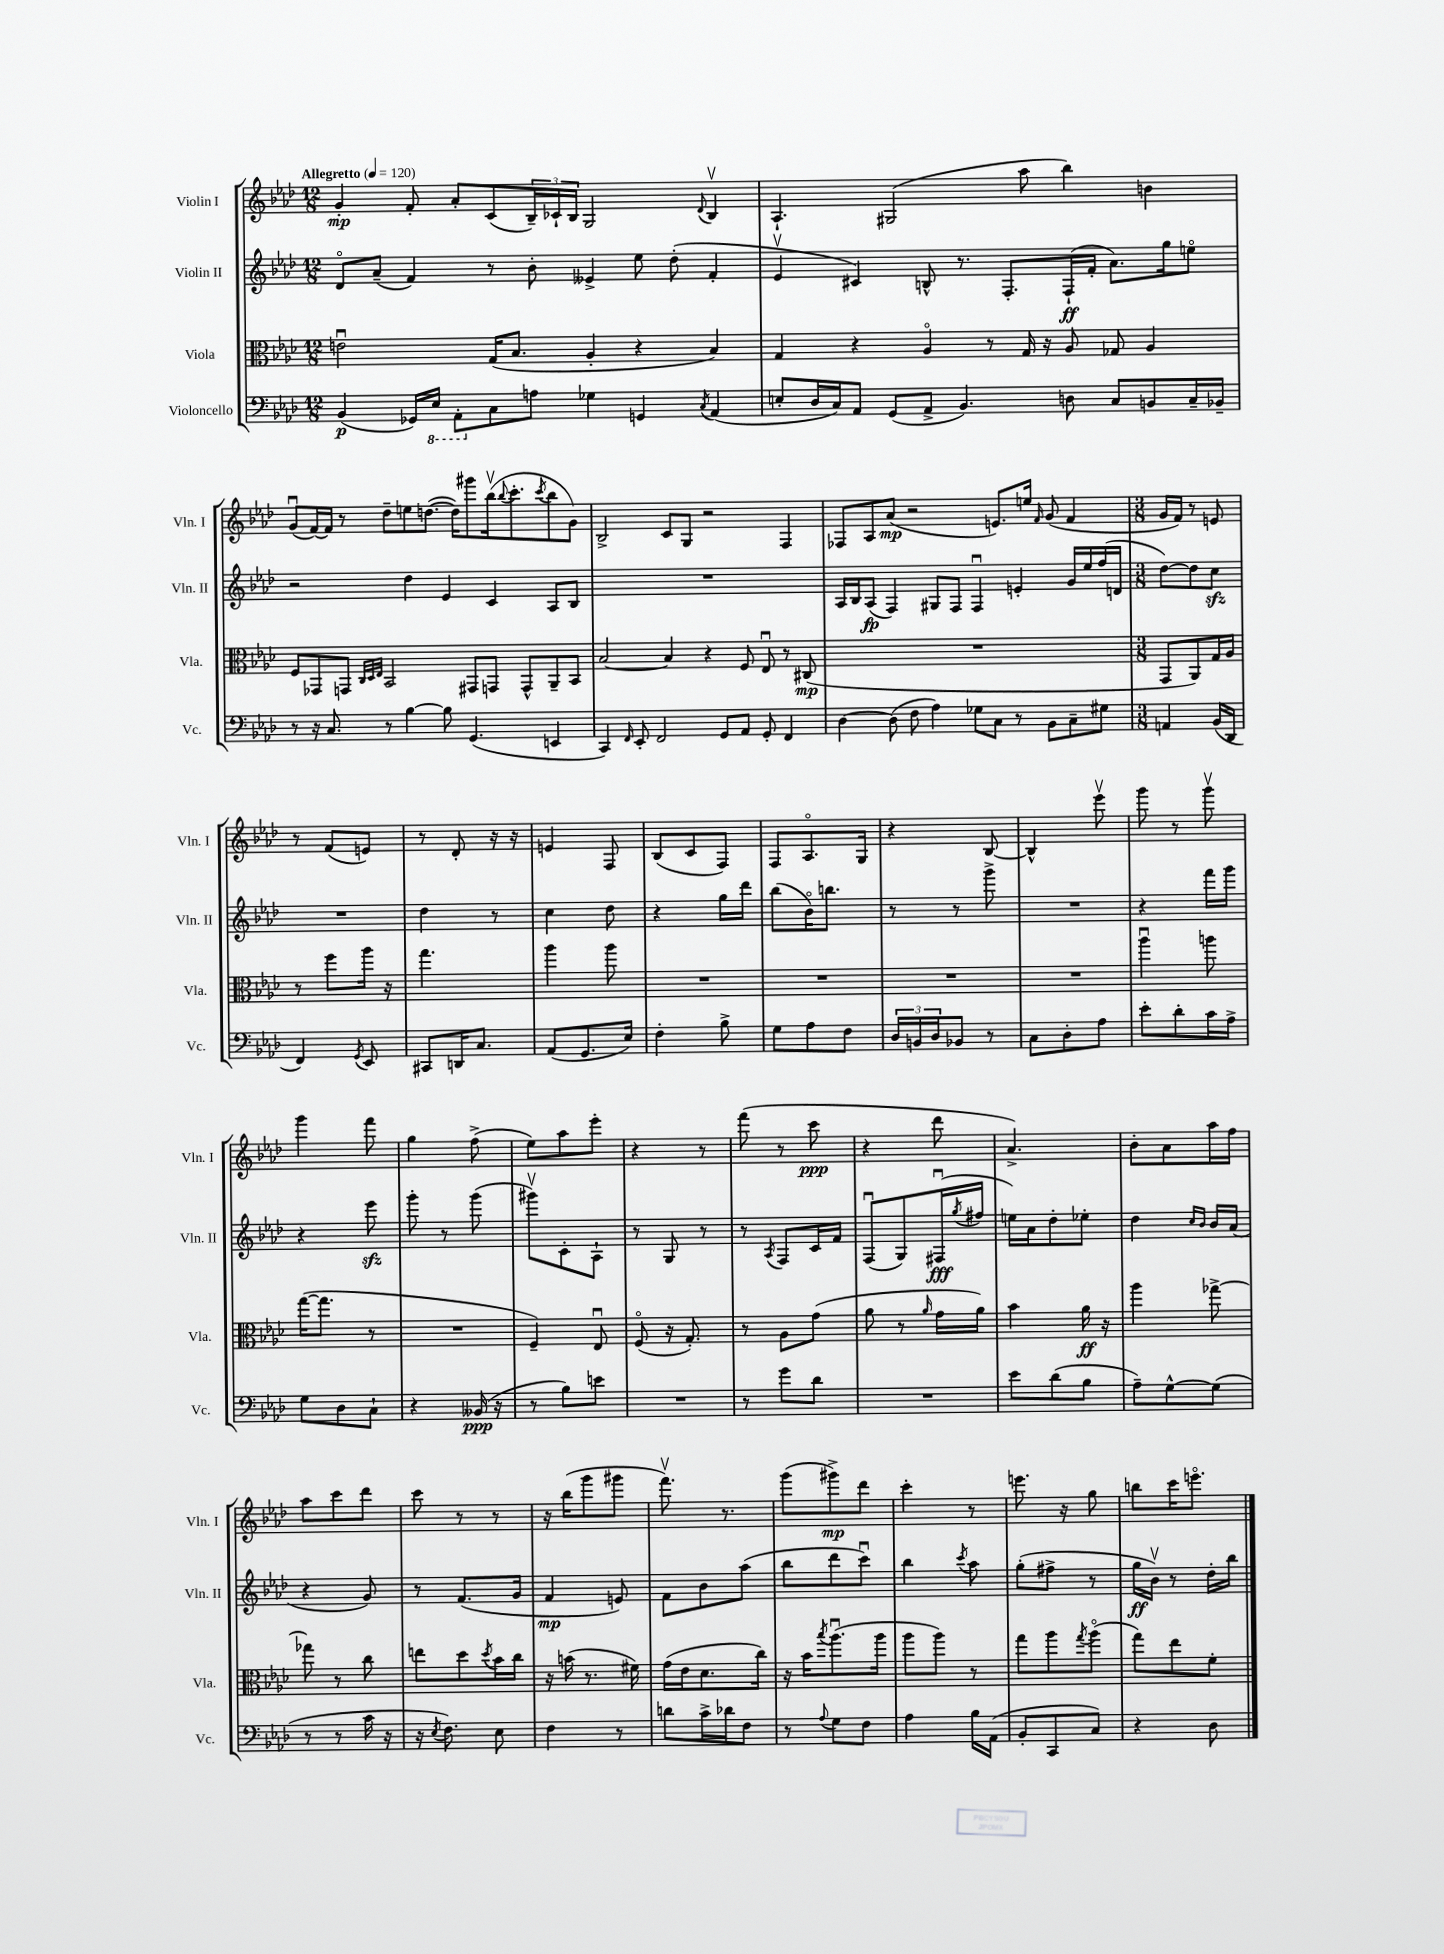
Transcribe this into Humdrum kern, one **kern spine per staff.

**kern	**dynam	**kern	**dynam	**kern	**dynam	**kern	**dynam
*part4	*part4	*part3	*part3	*part2	*part2	*part1	*part1
*staff4	*staff4	*staff3	*staff3	*staff2	*staff2	*staff1	*staff1
*I"Violoncello	*	*I"Viola	*	*I"Violin II	*	*I"Violin I	*
*I'Vc.	*	*I'Vla.	*	*I'Vln. II	*	*I'Vln. I	*
*clefF4	*	*clefC3	*	*clefG2	*	*clefG2	*
*k[b-e-a-d-]	*	*k[b-e-a-d-]	*	*k[b-e-a-d-]	*	*k[b-e-a-d-]	*
*M12/8	*	*M12/8	*	*M12/8	*	*M12/8	*
*MM120	*	*MM120	*	*MM120	*	*MM120	*
=1	=1	=1	=1	=1	=1	=1	=1
!	!	!	!	!	!	!LO:TX:a:B:t=Allegretto	!
(4BB-/	p	2enu\	.	8d-/L	.	4g'/	mp
.	.	.	.	(8a-~/J	.	.	.
16GG-X/LL)	.	.	.	4f/)	.	8f'/	.
*8ba	*	*	*	*	*	*	*
16EE-/JJ	.	.	.	.	.	.	.
8AAA-'\L	.	.	.	.	.	8a-'/L	.
*X8ba	*	*	*	*	*	*	*
8C\	.	(16G/KL	.	8r	.	(8c/	.
.	.	8.B-/J	.	.	.	.	.
8An\J	.	.	.	8b-'\	.	24B-~/L)	.
.	.	.	.	.	.	24c-X`/	.
.	.	.	.	.	.	24B-/JJ	.
4G-X\	.	4A-'/	.	4e--X^/	.	2G/	.
4GGn/	.	4r	.	8ee-\	.	.	.
.	.	.	.	(8dd-'\	.	.	.
8qC/	.	.	.	.	.	8qqd-/	.
(4AA-/	.	4B-/)	.	4f'/	.	4B-v/	.
=2	=2	=2	=2	=2	=2	=2	=2
8En'/L	.	4G/	.	4e-v/	.	4.A-`/	.
16D-/L	.	.	.	.	.	.	.
16C/J)	.	.	.	.	.	.	.
8AA-/J	.	4r	.	4c#X/)	.	.	.
(8GG/L	.	.	.	.	.	(2G#X/	.
8AA-^/J	.	4A-/	.	8Bn^^/	.	.	.
4.BB-/)	.	.	.	8.r	.	.	.
.	.	8r	.	.	.	.	.
.	.	.	.	8.F'/L	.	.	.
.	.	16G/	.	.	.	8aa-\	.
.	.	16r	.	.	.	.	.
8Dn\	.	8A-/	.	(16F`/L	ff	4bb-\)	.
.	.	.	.	16f'/JJ	.	.	.
8C/L	.	8G-X/	.	8.a-\L)	.	.	.
8BBn/	.	4A-/	.	.	.	4bn\	.
.	.	.	.	16gg\k	.	.	.
16C~/L	.	.	.	8een\J	.	.	.
16BB-X~/JJ	.	.	.	.	.	.	.
!!LO:LB:g=z
=3	=3	=3	=3	=3	=3	=3	=3
8r	.	8F/L	.	2r	.	(8gu/L	.
16r	.	8GG-X/	.	.	.	[16f/L)	.
8.C/	.	.	.	.	.	16f/JJ]	.
.	.	8GGn/J	.	.	.	8r	.
.	.	32qqC/LLL	.	.	.	.	.
.	.	32qqD-/	.	.	.	.	.
.	.	32qqE-/JJJ	.	.	.	.	.
8r	.	2BB-/	.	.	.	8dd-~\L	.
[4B-\	.	.	.	4dd-\	.	8een\	.
.	.	.	.	.	.	([8.ddn\J	.
8B-\]	.	.	.	4e-/	.	.	.
.	.	.	.	.	.	16dd\KL])	.
(4.GG/	.	8GG#X/L	.	.	.	8ggg#X\	.
.	.	8GGn/J	.	4c/	.	(16bb-v\k	.
.	.	.	.	.	.	8qqbb-/	.
.	.	.	.	.	.	8.ccc'\	.
.	.	8GG^^/L	.	.	.	.	.
.	.	.	.	.	.	8qccc/	.
4EEn/	.	8AA-~/	.	8A-/L	.	8bb-\	.
.	.	8BB-/J	.	8B-/J	.	8g\J)	.
=4	=4	=4	=4	=4	=4	=4	=4
4CC/)	.	[2B-/	.	1.r	.	2B-^/	.
16qqFF/	.	.	.	.	.	.	.
8EE-'/	.	.	.	.	.	.	.
2FF/	.	.	.	.	.	.	.
.	.	4B-/]	.	.	.	8c/L	.
.	.	.	.	.	.	8G/J	.
.	.	4r	.	.	.	2r	.
8GG/L	.	.	.	.	.	.	.
8AA-/J	.	8F/	.	.	.	.	.
8GG'/	.	8E-u/	.	.	.	.	.
4FF/	.	8r	.	.	.	4F/	.
.	.	(8C#X/	mp	.	.	.	.
=5	=5	=5	=5	=5	=5	=5	=5
[4D-\	.	1.r	.	16A-/LL	.	8F-X/L	.
.	.	.	.	16B-/J	.	.	.
.	.	.	.	(8A-/J	fp	8A-/	.
(8D-\]	.	.	.	4F/)	.	(8a-/J	mp
8F\	.	.	.	.	.	2r	.
4A-\)	.	.	.	8G#X/L	.	.	.
.	.	.	.	8F/J	.	.	.
8G-X\L	.	.	.	4Fu/	.	.	.
8C\J	.	.	.	.	.	8.en/L)	.
8r	.	.	.	4en'/	.	.	.
.	.	.	.	.	.	16een/Jk	.
.	.	.	.	.	.	16qqf/	.
8BB-\L	.	.	.	.	.	(8g/	.
8C~\	.	.	.	16g/LL	.	4f/	.
.	.	.	.	16ee-/	.	.	.
8G#X\J	.	.	.	(16ff/	.	.	.
.	.	.	.	16dn/JJ	.	.	.
=6	=6	=6	=6	=6	=6	=6	=6
*M3/8	*	*M3/8	*	*M3/8	*	*M3/8	*
4AAn/	.	8GG/L	.	[8dd-\L)	.	16g/LL	.
.	.	.	.	.	.	16f/JJ)	.
.	.	8AA-/)	.	8dd-\]	.	8r	.
(16BB-/LL	.	16G/L	.	8cczz\J	.	8en/	.
16DD-/JJ	.	16A-/JJ	.	.	.	.	.
!!LO:LB:g=z
=7	=7	=7	=7	=7	=7	=7	=7
4FF/)	.	8r	.	4.r	.	8r	.
.	.	8ff\L	.	.	.	(8f/L	.
8qGG/	.	.	.	.	.	.	.
8EE-/	.	16aa-\Jk	.	.	.	8en/J)	.
.	.	16r	.	.	.	.	.
=8	=8	=8	=8	=8	=8	=8	=8
8CC#X/L	.	4.gg\	.	4dd-\	.	8r	.
16DDn/K	.	.	.	.	.	8d-'/	.
8.C/J	.	.	.	.	.	.	.
.	.	.	.	8r	.	16r	.
.	.	.	.	.	.	16r	.
=9	=9	=9	=9	=9	=9	=9	=9
(8AA-/L	.	4aa-\	.	4cc\	.	4en/	.
8.GG/	.	.	.	.	.	.	.
.	.	8aa-\	.	8dd-\	.	8F/	.
16E-/Jk)	.	.	.	.	.	.	.
=10	=10	=10	=10	=10	=10	=10	=10
4F'\	.	4.r	.	4r	.	(8B-/L	.
.	.	.	.	.	.	8c/	.
8B-^\	.	.	.	16gg\LL	.	8F/J)	.
.	.	.	.	16ddd-\JJ	.	.	.
=11	=11	=11	=11	=11	=11	=11	=11
8G\L	.	4.r	.	(8bb-\L	.	8F/L	.
8A-\	.	.	.	16b-\K)	.	8.A-/	.
.	.	.	.	8.bbn\J	.	.	.
8F\J	.	.	.	.	.	.	.
.	.	.	.	.	.	16G/Jk	.
=12	=12	=12	=12	=12	=12	=12	=12
24D-/LL	.	4.r	.	8r	.	4r	.
24BBn/	.	.	.	.	.	.	.
24D-/J	.	.	.	.	.	.	.
8BB-X/J	.	.	.	8r	.	.	.
8r	.	.	.	8ggg^\	.	[8B-/	.
=13	=13	=13	=13	=13	=13	=13	=13
8C\L	.	4.r	.	4.r	.	4B-^^/]	.
8D-'\	.	.	.	.	.	.	.
8A-\J	.	.	.	.	.	8eee-v\	.
=14	=14	=14	=14	=14	=14	=14	=14
8e-'\L	.	4aa-u\	.	4r	.	8ggg\	.
8d-'\	.	.	.	.	.	8r	.
16c\L	.	8aan\	.	16fff\LL	.	8gggv\	.
16A-^\JJ	.	.	.	16ggg\JJ	.	.	.
!!LO:LB:g=z
=15	=15	=15	=15	=15	=15	=15	=15
8G\L	.	([16gg\KL	.	4r	.	4ggg\	.
.	.	8.gg\J]	.	.	.	.	.
8D-\	.	.	.	.	.	.	.
8C`\J	.	8r	.	8eee-zz\	.	8fff\	.
=16	=16	=16	=16	=16	=16	=16	=16
4r	.	4.r	.	8ggg'\	.	4gg\	.
.	.	.	.	8r	.	.	.
(16BB--X/	ppp	.	.	(8ggg\	.	(8ff^\	.
16r	.	.	.	.	.	.	.
=17	=17	=17	=17	=17	=17	=17	=17
8r	.	4F~/)	.	8ggg#Xv\L)	.	8ee-\L)	.
8B-\L)	.	.	.	8c'\	.	8aa-\	.
8en\J	.	8E-u/	.	8A-`\J	.	8eee-'\J	.
=18	=18	=18	=18	=18	=18	=18	=18
4.r	.	(8F/	.	8r	.	4r	.
.	.	16r	.	8G/	.	.	.
.	.	8.G'/)	.	.	.	.	.
.	.	.	.	8r	.	8r	.
=19	=19	=19	=19	=19	=19	=19	=19
8r	.	8r	.	8r	.	(8fff\	.
.	.	.	.	8qA-/	.	.	.
8g\L	.	8A-\L	.	8F/L	.	8r	.
8d-\J	.	(8g\J	.	16c/L	.	8ccc\	ppp
.	.	.	.	16f/JJ	.	.	.
=20	=20	=20	=20	=20	=20	=20	=20
4.r	.	8a-\	.	(8Fu/L	.	4r	.
.	.	8r	.	8G/)	.	.	.
.	.	16qqa-/	.	.	.	.	.
.	.	16g\LL	.	(16F#Xu/L	fff	8ddd-\	.
.	.	.	.	8qgg/	.	.	.
.	.	16a-\JJ)	.	16ff#X/JJ	.	.	.
=21	=21	=21	=21	=21	=21	=21	=21
8e-\L	.	4b-\	.	16een\LL)	.	4.a-^/)	.
.	.	.	.	16a-\J	.	.	.
(8d-\	.	.	.	8dd-'\	.	.	.
8B-\J	.	16a-\	ff	8ee-X'\J	.	.	.
.	.	16r	.	.	.	.	.
=22	=22	=22	=22	=22	=22	=22	=22
8A-~\L)	.	4aa-\	.	4dd-\	.	8b-'\L	.
[8G^^\	.	.	.	.	.	8a-\	.
.	.	.	.	16qqcc/LL	.	.	.
.	.	.	.	16qqb-/JJ	.	.	.
(8G\J]	.	[8gg-X^\	.	16b-/LL	.	16aa-\L	.
.	.	.	.	(16a-/JJ	.	16ff\JJ	.
!!LO:LB:g=z
=23	=23	=23	=23	=23	=23	=23	=23
8r	.	8gg-X\]	.	4r	.	8aa-\L	.
8r	.	8r	.	.	.	8ccc\	.
16c\	.	8cc\	.	8g/)	.	8ddd-\J	.
16r	.	.	.	.	.	.	.
=24	=24	=24	=24	=24	=24	=24	=24
16r	.	8een\L	.	8r	.	8ccc\	.
8qE-/	.	.	.	.	.	.	.
8.F\)	.	.	.	.	.	.	.
.	.	8dd-\	.	(8.f/L	.	8r	.
.	.	8qdd-/	.	.	.	.	.
8E-\	.	16b-\L	.	.	.	8r	.
.	.	16cc\JJ	.	16g/Jk	.	.	.
=25	=25	=25	=25	=25	=25	=25	=25
4F\	.	16r	.	4f/	mp	16r	.
.	.	(16bn\	.	.	.	(16bb-\KL	.
.	.	8.r	.	.	.	8ggg\	.
8r	.	.	.	8en/)	.	8ggg#X\J	.
.	.	16f#X\)	.	.	.	.	.
=26	=26	=26	=26	=26	=26	=26	=26
8dn\L	.	(16g\LL	.	8f\L	.	8.fffv\)	.
.	.	16e-\J	.	.	.	.	.
16c^\L	.	8.d-\	.	8b-\	.	.	.
16d-X\J	.	.	.	.	.	8.r	.
8F\J	.	.	.	(8aa-\J	.	.	.
.	.	16cc\Jk)	.	.	.	.	.
=27	=27	=27	=27	=27	=27	=27	=27
8r	.	16r	.	8bb-\L	.	(8ggg\L	.
.	.	16b-\KL	.	.	.	.	.
8qqA-/	.	8qbb-/	.	.	.	.	.
8G\L	.	(8.aa-u\	.	8ddd-\	.	8ggg#X^\)	mp
8F\J	.	.	.	8cccu\J)	.	8ddd-\J	.
.	.	16aa-\Jk	.	.	.	.	.
=28	=28	=28	=28	=28	=28	=28	=28
4A-\	.	8aa-\L	.	4bb-\	.	4ccc'\	.
.	.	8aa-\J)	.	.	.	.	.
.	.	.	.	8qccc/	.	.	.
16B-\LL	.	8r	.	8aa-\	.	8r	.
(16AA-\JJ	.	.	.	.	.	.	.
=29	=29	=29	=29	=29	=29	=29	=29
8BB-'/L	.	8gg\L	.	(8gg'\L	.	8.eeen\	.
8CC/	.	8aa-\	.	8ff#X^\J	.	.	.
.	.	.	.	.	.	16r	.
.	.	8qgg/	.	.	.	.	.
8C/J)	.	(8aa-\J	.	8r	.	8gg\	.
=30	=30	=30	=30	=30	=30	=30	=30
4r	.	8gg\L)	.	16gg\LL	ff	8bbn\L	.
.	.	.	.	16b-v\JJ)	.	.	.
.	.	8ee-\	.	8r	.	16ccc\K	.
.	.	.	.	.	.	8.eeen\J	.
8D-\	.	8f'\J	.	16dd-'\LL	.	.	.
.	.	.	.	16bb-\JJ	.	.	.
==	==	==	==	==	==	==	==
*-	*-	*-	*-	*-	*-	*-	*-
